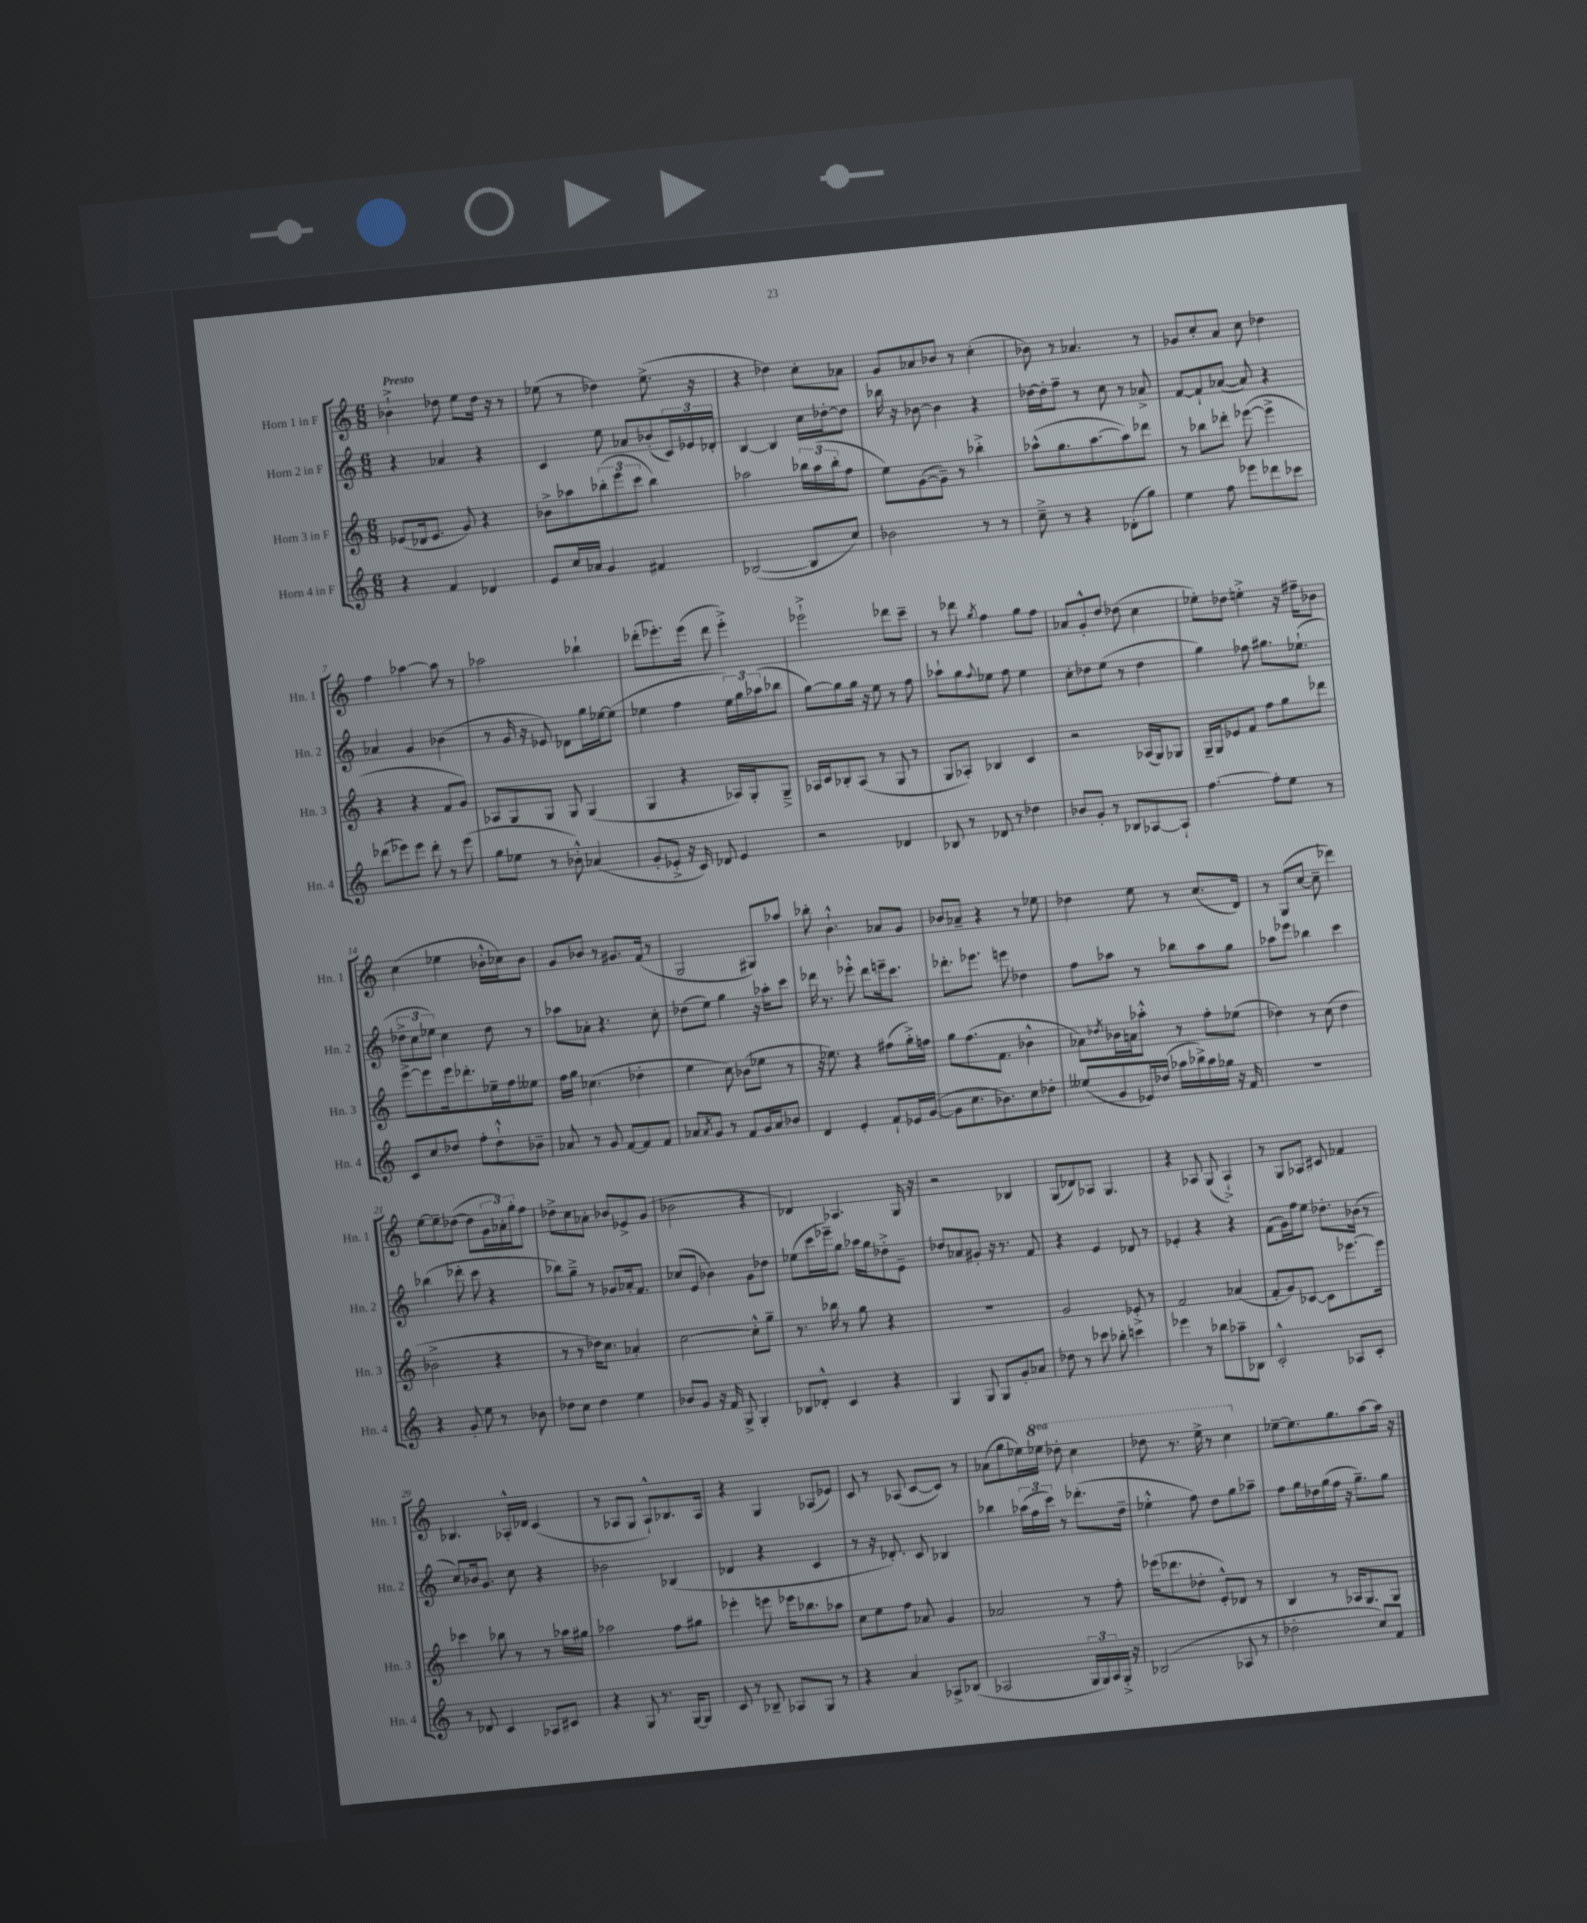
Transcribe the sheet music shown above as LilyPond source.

<<
\new StaffGroup <<
\new Staff = "s0" \with { instrumentName = "Horn 1 in F" shortInstrumentName = "Hn. 1" } {
    \clef treble \key c \major \numericTimeSignature \time 6/8 \set Staff.ottavationMarkups = #ottavation-simple-ordinals \tempo "Presto"
    bes'4-!-> des''8 e''8 des''16 r16 r8 |
    ees''8( r8 des''4) ees''8.->( r16 |
    r4 des''4) c''8-. aes'8 |
    g'8 aes'8 bes'8 r8 c''4-.( |
    bes'8) r8 aes'4. r8 |
    ges'8 c''8-. a'8 c''8 des''4 |
    f''4 aes''4~ aes''8 r8 |
    aes''2 bes''4-! |
    des'''8-.( ees'''8.-.) ees'''16( des'''8 ees'''4-.->) |
    ees'''2-!-> des'''8 c'''8-- |
    r8 des'''8 \acciaccatura { g''8 } f''4 g''8 f''8 |
    aes'8 g'8-.-^ d''8 des''8( c''4 |
    ees''8-.) des''8 e''4-.-> r16 fis''16-- bes'8 |
    c''4( ees''4 bes'16-.-^ ces''16) bes'8 |
    g'8 bes'8 r8 gis'8. f'16( r8 |
    g2 gis8) aes''8 |
    bes''8-. b'4.-!-^ aes'8 g'8 |
    bes'8 aes'8-- r4 r8 ees''8 |
    des''4 e''8 r8 c''8.( d'16) |
    r8 g8( c''8~ c''8-- des'''4) |
    e''8~ e''8-- des''8~( des''8 \tuplet 3/2 { g'16 aes'16-.) g''16-. } f''8 |
    des''8-> c''8 aes'8-. bes'8 ees'8-> g'8( |
    bes'2 r4 |
    des'4) aes4. g16 r16 |
    r2 bes4 |
    g8( des'8) aes8 g4. |
    r4 aes8 g8( aes4-!->) |
    r8 g8 aes8 cis'8 fes'4 |
    bes4. aes16-.-^ des'16 c'4( |
    r8 aes8 g8 aes8-!-^) bes8. aes16 |
    r4 g4 aes8( ees'8) |
    c'8 r8 aes8( c'8~ c'8) r8 |
    aes'8( g''8 ees''16) \ottava #1 ees'''16 des'''8-. c'''4 |
    des'''8 r8. e'''16-> r8 c'''4 \ottava #0 |
    ees''8~-- ees''8. g''8. a''8~ a''16 r16 \bar "|." |
}
\new Staff = "s1" \with { instrumentName = "Horn 2 in F" shortInstrumentName = "Hn. 2" } {
    \clef treble \key c \major \numericTimeSignature \time 6/8
    r4 aes'4 r4 |
    c'4 e''8 aes'8 bes'8-.( \tuplet 3/2 { c'16) ees'16 des'16-. } |
    b4~ b4 c''16 des''16~-. des''8 |
    bes''16 r16 bes'8~ bes'4 r4 |
    des''16~ des''16-. f''8-- r8 c''8 r8 aes'8-> |
    f'8~ f'8-! aes'8~( aes'8) r4 |
    aes'4 g'4 bes'4( |
    r8 g'16 r16 ees'8) des'8 g''16 ees''16~ ees''8( |
    ees''4 f''4 \tuplet 3/2 { ees''16) g''16 aes''16( } bes''8 |
    g''8~) g''8 g''16 r16 e''8 r8 f''8 |
    aes''8-! g''8 \appoggiatura { f''8 } ees''8 f''8 ees''4 |
    c''8-. des''8 e''8( r8 des''4 |
    g''4) fes''8 gis''8. ees''8.-!( |
    \tuplet 3/2 { des''8-> c''8 ees''8) } c''4 des''8 r8 |
    aes''8 aes'8-. r4. c''8-. |
    des''8( e''8) g''4 r16 aes''16-. c'''8 |
    des'''16 r8. ees'''8-.-^ des'''8 e'''16-- c'''8. |
    des'''8.-. ees'''8. e'''8 des''4 |
    f''8 aes''8 r8 bes''8 aes''8 g''8 |
    aes''8 ees'''8 bes''4 c'''4 |
    bes''4( des'''8-. c'''8 r4 |
    bes''8) g''8---> r8 ges'8 aes'16-. f'8. |
    ces''8( e'8 bes'4) g'8 des''8 |
    ees''8( c'''16 ees'''16--) g''8 aes''16 g''16 des''8-.-> e'8-- |
    des''8 aes'8 gis'8-. r16 r8. f'8 |
    r4 e'4 des'8 r8 |
    ees'4-. r4 r4 |
    f'8( g'16) f''16 e''8 des''8.-. bes'16( r8 |
    c''8) bes'16 g'8. c''8 r4 |
    bes'2 bes4( |
    des'4 r4 c'4 |
    r8 r16 des'8.-.) c'8 bes4 |
    bes''4 \tuplet 3/2 { aes''16( f''16 c'''16) } r8 des'''8.-.( d''16-- |
    ees''4-.-^ f''8) d''8 g''8 aes''8-- |
    f''8 g''16 des''16 g''16( f''16 r16 g''8.--) g''8 \bar "|." |
}
\new Staff = "s2" \with { instrumentName = "Horn 3 in F" shortInstrumentName = "Hn. 3" } {
    \clef treble \key c \major \numericTimeSignature \time 6/8
    ees'8( des'16 ees'8. g'8) r4 |
    bes'8-> aes''8 \tuplet 3/2 { bes''8-.( e'''8 c'''8 } bes''4) |
    aes''2 \tuplet 3/2 { bes''16 aes''16( bes''16-. } f''8 |
    e''8) g'8~( g'8--) r8 bes''4-.-> |
    aes''8-^( g''8. aes''8.~ aes''8) des'''8 |
    r8 bes''8 des'''8-. ees'''8~( ees'''4-> |
    r4 r4 f'8 g'8) |
    aes8 g8 g8 g8 g4( |
    g4 r4 aes16) g16-. g8---> |
    aes16 c'16 bes8-. aes8( r8 g8 r8 |
    g8 aes8-.) bes4 c'4 |
    r2 aes16( g16) ges8 |
    g16-- g16 ees'8 f'8 f''8 g''8 des'''8 |
    e'''8~-> e'''8 e'''16 des'''8.-. ees''16-- f''16 eeses''8 |
    f''16 g''16 ces''4.( des''4-. |
    e''4 c''8) bes'8( ees''8 r8 |
    r16 ees''8.) r4 fis''8( g''16-.->) f''16 |
    g''8 f''8.( f'8. bes'4-^ |
    aes'8) \acciaccatura { des''8 } bes'16 a'16 aes''8-.-^ r8 f''8-. ees''8( |
    des''4) r8 c''8( des''4 |
    bes'2-> r4 |
    r8 r8 des''16) c''8. aes'4-. |
    c''2~ c''8-.-^ g''8-- |
    r8. bes''16 r8 g''8 r4 |
    R2. |
    g'2 ees'8-.-> r8 |
    f'2 aes'4( |
    f'8-. g'8) ces'8~ ces'8 ees'''8.~ ees'''16 |
    ces'''4 bes''8 r8 r8 aes''16 gis''16 |
    aes''2 f''8 gis''8 |
    ees'''4-. e'''8 ees'''16 bes''8. aes''8 |
    c''8 e''8 f''8 aes'8 g'4 |
    aes'2 r8 f''8-. |
    ees'''16( des'''8. des''8-. e'8-.-^) des'8 r8 |
    b4 r8 aes16 g8. g8 \bar "|." |
}
\new Staff = "s3" \with { instrumentName = "Horn 4 in F" shortInstrumentName = "Hn. 4" } {
    \clef treble \key c \major \numericTimeSignature \time 6/8
    r4 f'4 des'4 |
    e'8 c''16 aes'16 g'4 fis'4 |
    bes2~( bes8 c''8) |
    bes'2 r8 r8 |
    c''8---> r8 r4 des'8-.( g''8) |
    e''4 f''8 ees'''8 des'''8 ces'''8 |
    des'''8( ees'''8) ees'''8 des'''8-. r8 ees'''8( |
    g''8 ees''8 r8 bes'8-.-^) aes'4( |
    g'8-. ees'8-.-> r16 c'16) des'8 ees'4 |
    r2 des'4 |
    bes8 r8 des'8 r8 des''4 |
    bes'8 g'8-. r8 bes8 aes8~ aes8-! |
    f''4.~ f''8-. e''8 r8 |
    c'8 c''8 des''8 f''8-. des''8-!-^ bes'8-- |
    aes'8 r8 g'8 f'8~ f'8 f'8 |
    aes'8 \acciaccatura { aes'8 } g'8 r8 f'8 g'16 aes'16 bes'8 |
    d'4 e'4-. f'8-! ees'16 g'16~( |
    g'8 c''8. bes'8.) c''8 des''8-. |
    eeses''8( g'8 ees'16) des''16( aes''16 bes''16->) aes''16 ges''16 r16 f'16 |
    R2. |
    r4 g'8-. e''8 r8 bes'8 |
    des''8 c''8 des''4 e''4 |
    bes'8 g'8 r16 f'16 g8-> g4-. |
    bes8 des'8-.-^ c'4 r4 |
    g4 g8 g8 g'8-. aes'8 |
    des''8 r8 ces'''8 bes''8-. c'''4 |
    ees'''4 r8 bes''8 aes''8-- bes8 |
    c'2-.-^ aes8 c'8-. |
    r8 des'8 c'4 aes8 cis'8 |
    r4 g8 r8. g16~ g8 |
    c'8 r8 bes8-- aes8 g8 r8 |
    r4 a'4 aes8-> bes8( |
    aes2 \tuplet 3/2 { g16 g16) aes16 } g16-.-> r16 |
    bes2( aes8 r8 |
    des''2-. c''8) f'8 \bar "|." |
}
>>
>>
